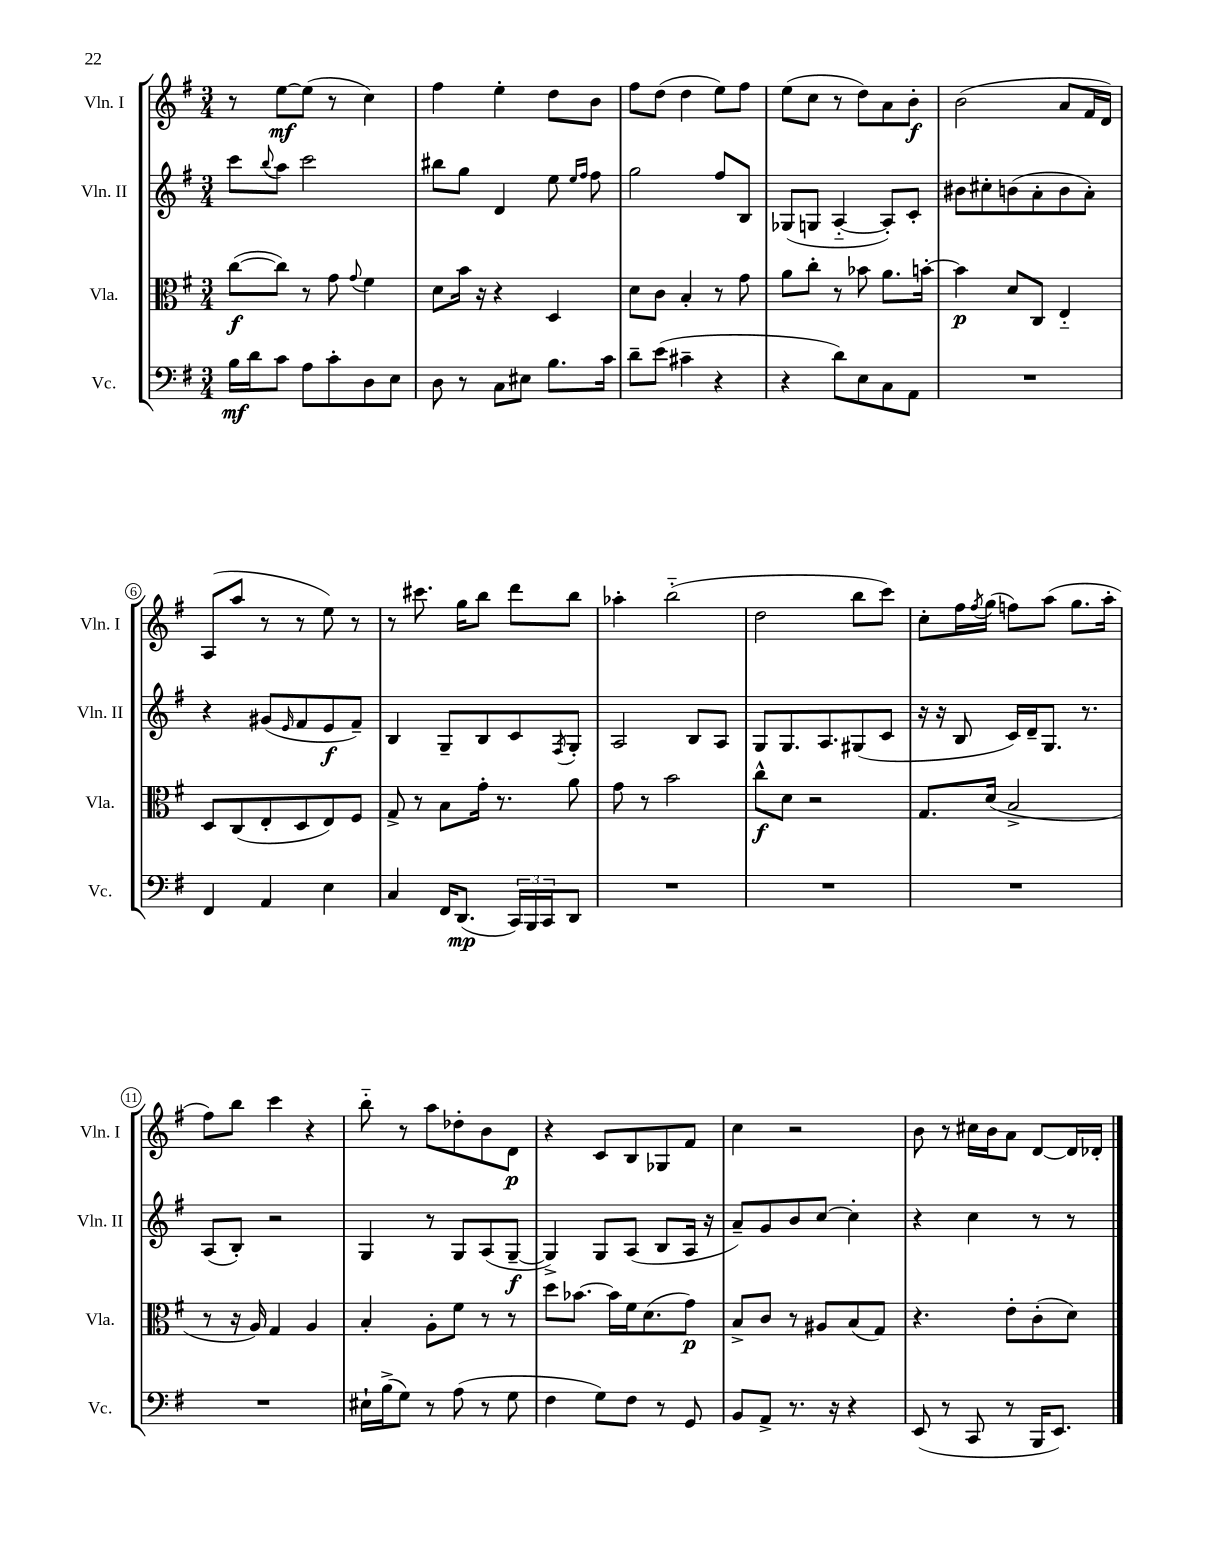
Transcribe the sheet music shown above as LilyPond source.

<<
\new StaffGroup <<
\new Staff = "s0" \with { instrumentName = "Vln. I" shortInstrumentName = "Vln. I" } {
    \clef treble \key g \major \numericTimeSignature \time 3/4
    r8 e''8~\mf e''8( r8 c''4) |
    fis''4 e''4-. d''8 b'8 |
    fis''8 d''8( d''4 e''8) fis''8 |
    e''8( c''8 r8 d''8) a'8 b'8-.\f |
    b'2( a'8 fis'16 d'16) |
    a8( a''8 r8 r8 e''8) r8 |
    r8 cis'''8. g''16 b''8 d'''8 b''8 |
    aes''4-. b''2-_( |
    d''2 b''8 c'''8) |
    c''8-. fis''16 \acciaccatura { fis''8 } g''16( f''8) a''8( g''8. a''16-. |
    fis''8) b''8 c'''4 r4 |
    b''8-_ r8 a''8 des''8-. b'8 d'8\p |
    r4 c'8 b8 ges8 fis'8 |
    c''4 r2 |
    b'8 r8 cis''16 b'16 a'8 d'8~ d'16 des'16-. \bar "|." |
}
\new Staff = "s1" \with { instrumentName = "Vln. II" shortInstrumentName = "Vln. II" } {
    \clef treble \key g \major \numericTimeSignature \time 3/4
    c'''8 \appoggiatura { b''8 } a''8 c'''2 |
    bis''8 g''8 d'4 e''8 \grace { e''16 fis''16 } fis''8 |
    g''2 fis''8 b8 |
    ges8( g8 a4~-_ a8-.) c'8-. |
    bis'8 cis''8-. b'8( a'8-. b'8 a'8-.) |
    r4 gis'8( \grace { e'16 } fis'8 e'8\f fis'8--) |
    b4 g8-- b8 c'8 \acciaccatura { fis8 } g8-. |
    a2 b8 a8 |
    g8 g8. a8. gis8( c'8 |
    r16 r16 b8 c'16) d'16-- g8. r8. |
    a8( b8-.) r2 |
    g4 r8 g8 a8( g8~--\f |
    g4->) g8 a8( b8 a16 r16 |
    a'8--) g'8 b'8 c''8~ c''4-. |
    r4 c''4 r8 r8 \bar "|." |
}
\new Staff = "s2" \with { instrumentName = "Vla." shortInstrumentName = "Vla." } {
    \clef alto \key g \major \numericTimeSignature \time 3/4
    c''8~\f( c''8) r8 g'8 \appoggiatura { g'8 } fis'4 |
    d'8 b'16 r16 r4 d4 |
    d'8 c'8 b4-. r8 g'8 |
    a'8 c''8-. r8 bes'8 a'8. b'16~-. |
    b'4\p d'8 c8 e4-_ |
    d8 c8( e8-. d8 e8) fis8 |
    g8-> r8 b8 g'16-. r8. a'8 |
    g'8 r8 b'2 |
    c''8-^\f d'8 r2 |
    g8. d'16( b2-> |
    r8 r16 a16) g4 a4 |
    b4-. a8-. fis'8 r8 r8 |
    d''8 bes'8.~ bes'16 fis'16 d'8.( g'8\p) |
    b8-> c'8 r8 ais8 b8( g8) |
    r4. e'8-. c'8-.( d'8) \bar "|." |
}
\new Staff = "s3" \with { instrumentName = "Vc." shortInstrumentName = "Vc." } {
    \clef bass \key g \major \numericTimeSignature \time 3/4
    b16\mf d'16 c'8 a8 c'8-. d8 e8 |
    d8 r8 c8 eis8 b8. c'16 |
    d'8-- e'8( cis'4-- r4 |
    r4 d'8) e8 c8 a,8 |
    R2. |
    fis,4 a,4 e4 |
    c4 fis,16 d,8.\mp( \tuplet 3/2 { c,16) b,,16 c,16 } d,8 |
    R2. |
    R2. |
    R2. |
    R2. |
    eis16-! b16->( g8) r8 a8( r8 g8 |
    fis4 g8) fis8 r8 g,8 |
    b,8 a,8-> r8. r16 r4 |
    e,8( r8 c,8 r8 b,,16 e,8.) \bar "|." |
}
>>
>>
\layout { \context { \Score \override BarNumber.stencil = #(make-stencil-circler 0.1 0.3 ly:text-interface::print) } }
